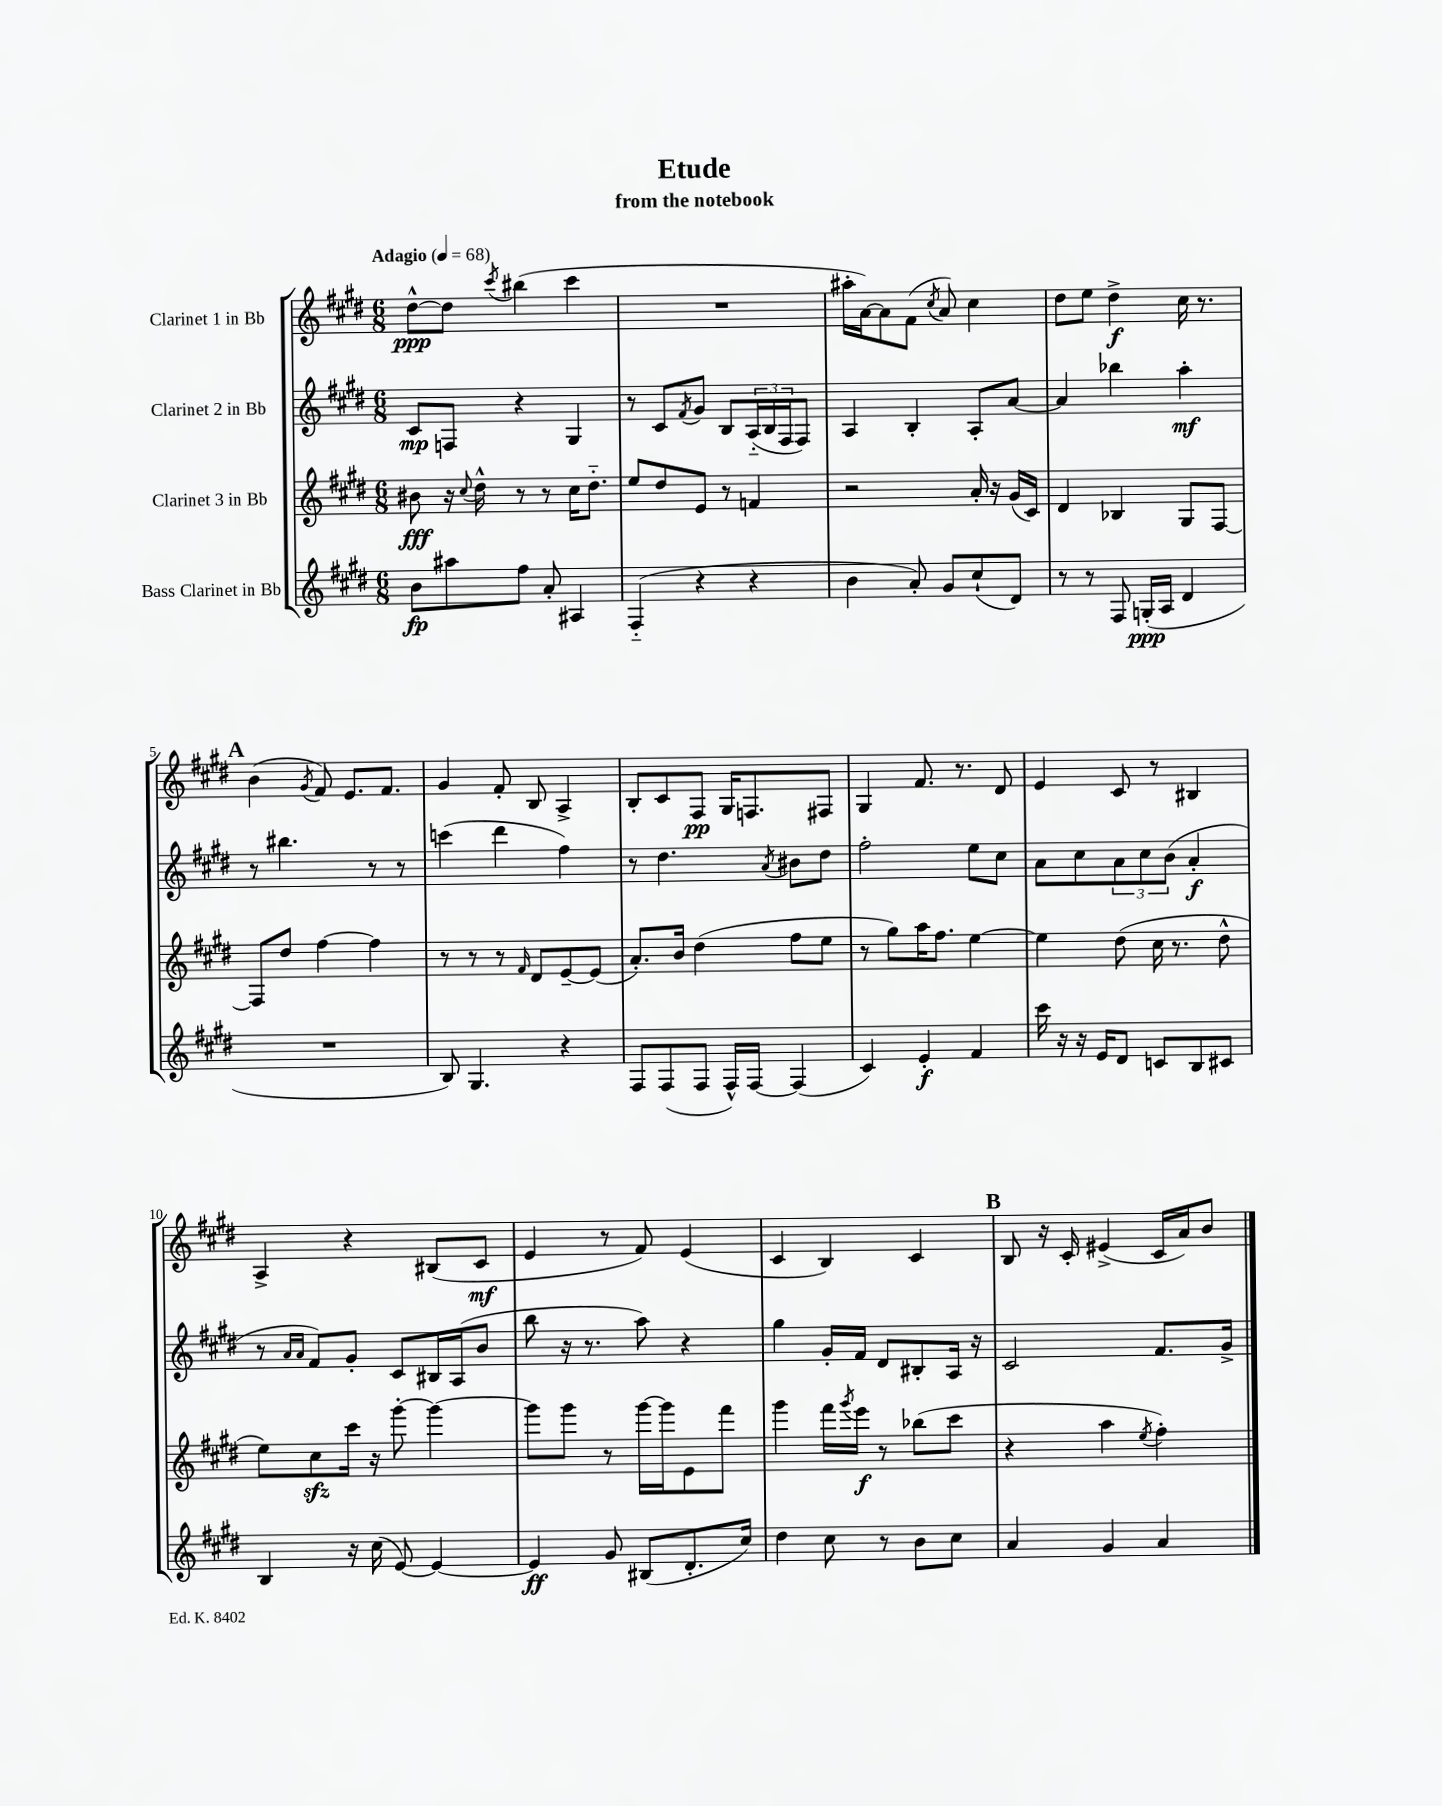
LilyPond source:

\header { title = "Etude" subtitle = "from the notebook" }
<<
\new StaffGroup <<
\new Staff = "s0" \with { instrumentName = "Clarinet 1 in Bb" } {
    \clef treble \key e \major \numericTimeSignature \time 6/8 \tempo "Adagio" 4 = 68
    dis''8~-^\ppp dis''8 \acciaccatura { cis'''8 } bis''4( cis'''4 |
    R2. |
    ais''16-. a'16~) a'8 fis'8( \acciaccatura { cis''8 } a'8) cis''4 |
    dis''8 e''8 dis''4->\f cis''16 r8. |
    \mark \markup { \bold "A" } b'4( \acciaccatura { gis'8 } fis'8) e'8. fis'8. |
    gis'4 fis'8-. b8 a4-> |
    b8-. cis'8 fis8\pp gis16 f8. fis8 |
    gis4 fis'8. r8. dis'8 |
    e'4 cis'8 r8 bis4 |
    a4-> r4 bis8( cis'8\mf |
    e'4 r8 fis'8) e'4( |
    cis'4 b4) cis'4 |
    \mark \markup { \bold "B" } b8 r16 cis'16-. eis'4->( cis'16 a'16) b'8 \bar "|." |
}
\new Staff = "s1" \with { instrumentName = "Clarinet 2 in Bb" } {
    \clef treble \key e \major \numericTimeSignature \time 6/8
    cis'8\mp f8 r4 gis4 |
    r8 cis'8 \acciaccatura { fis'8 } gis'8 b8 \tuplet 3/2 { a16-_( b16 fis16 } fis8) |
    a4 b4-. a8-. a'8~ |
    a'4 bes''4 a''4-.\mf |
    \mark \markup { \bold "A" } r8 bis''4. r8 r8 |
    c'''4( dis'''4 fis''4) |
    r8 dis''4. \acciaccatura { a'8 } bis'8 dis''8 |
    fis''2-. e''8 cis''8 |
    a'8 cis''8 \tuplet 3/2 { a'8 cis''8 b'8( } a'4-.\f |
    r8 \grace { a'16 a'16 } fis'8) gis'8-. cis'8 bis16 a16( b'8 |
    b''8 r16 r8. a''8) r4 |
    gis''4 gis'16-. fis'16 dis'8 bis8-. a16 r16 |
    \mark \markup { \bold "B" } cis'2 fis'8. gis'16-> \bar "|." |
}
\new Staff = "s2" \with { instrumentName = "Clarinet 3 in Bb" } {
    \clef treble \key e \major \numericTimeSignature \time 6/8
    bis'8\fff r16 \appoggiatura { cis''8 } dis''16-^ r8 r8 cis''16 dis''8.-_ |
    e''8 dis''8 e'8 r8 f'4 |
    r2 a'16-. r16 gis'16( cis'16) |
    dis'4 bes4 gis8 fis8~ |
    \mark \markup { \bold "A" } fis8 dis''8 fis''4~ fis''4 |
    r8 r8 r8 \grace { fis'16 } dis'8 e'8~-- e'8( |
    a'8.-.) b'16 dis''4( fis''8 e''8 |
    r8 gis''8) a''16 fis''8. e''4~ |
    e''4 dis''8( cis''16 r8. dis''8-^ |
    e''8) cis''8\sfz cis'''16 r16 gis'''8~-. gis'''4~ |
    gis'''8 gis'''8 r8 gis'''16~ gis'''16 e'8 fis'''8 |
    gis'''4 fis'''16 \acciaccatura { gis'''8 } e'''16\f r8 bes''8( cis'''8 |
    \mark \markup { \bold "B" } r4 a''4 \acciaccatura { e''8 } fis''4-.) \bar "|." |
}
\new Staff = "s3" \with { instrumentName = "Bass Clarinet in Bb" } {
    \clef treble \key e \major \numericTimeSignature \time 6/8
    b'8\fp ais''8 fis''8 a'8-. ais4 |
    fis4-_( r4 r4 |
    b'4 a'8-.) gis'8 cis''8-!( dis'8) |
    r8 r8 fis8 g16-.\ppp( a16 dis'4 |
    \mark \markup { \bold "A" } R2. |
    b8) gis4. r4 |
    fis8 fis8( fis8 fis16-^) fis16~ fis4( |
    cis'4) e'4-.\f fis'4 |
    cis'''16 r16 r16 e'16 dis'8 c'8 b8 cis'8 |
    b4 r16 cis''16( e'8~) e'4~ |
    e'4\ff gis'8 bis8( dis'8.-. cis''16) |
    dis''4 cis''8 r8 b'8 cis''8 |
    \mark \markup { \bold "B" } a'4 gis'4 a'4 \bar "|." |
}
>>
>>
